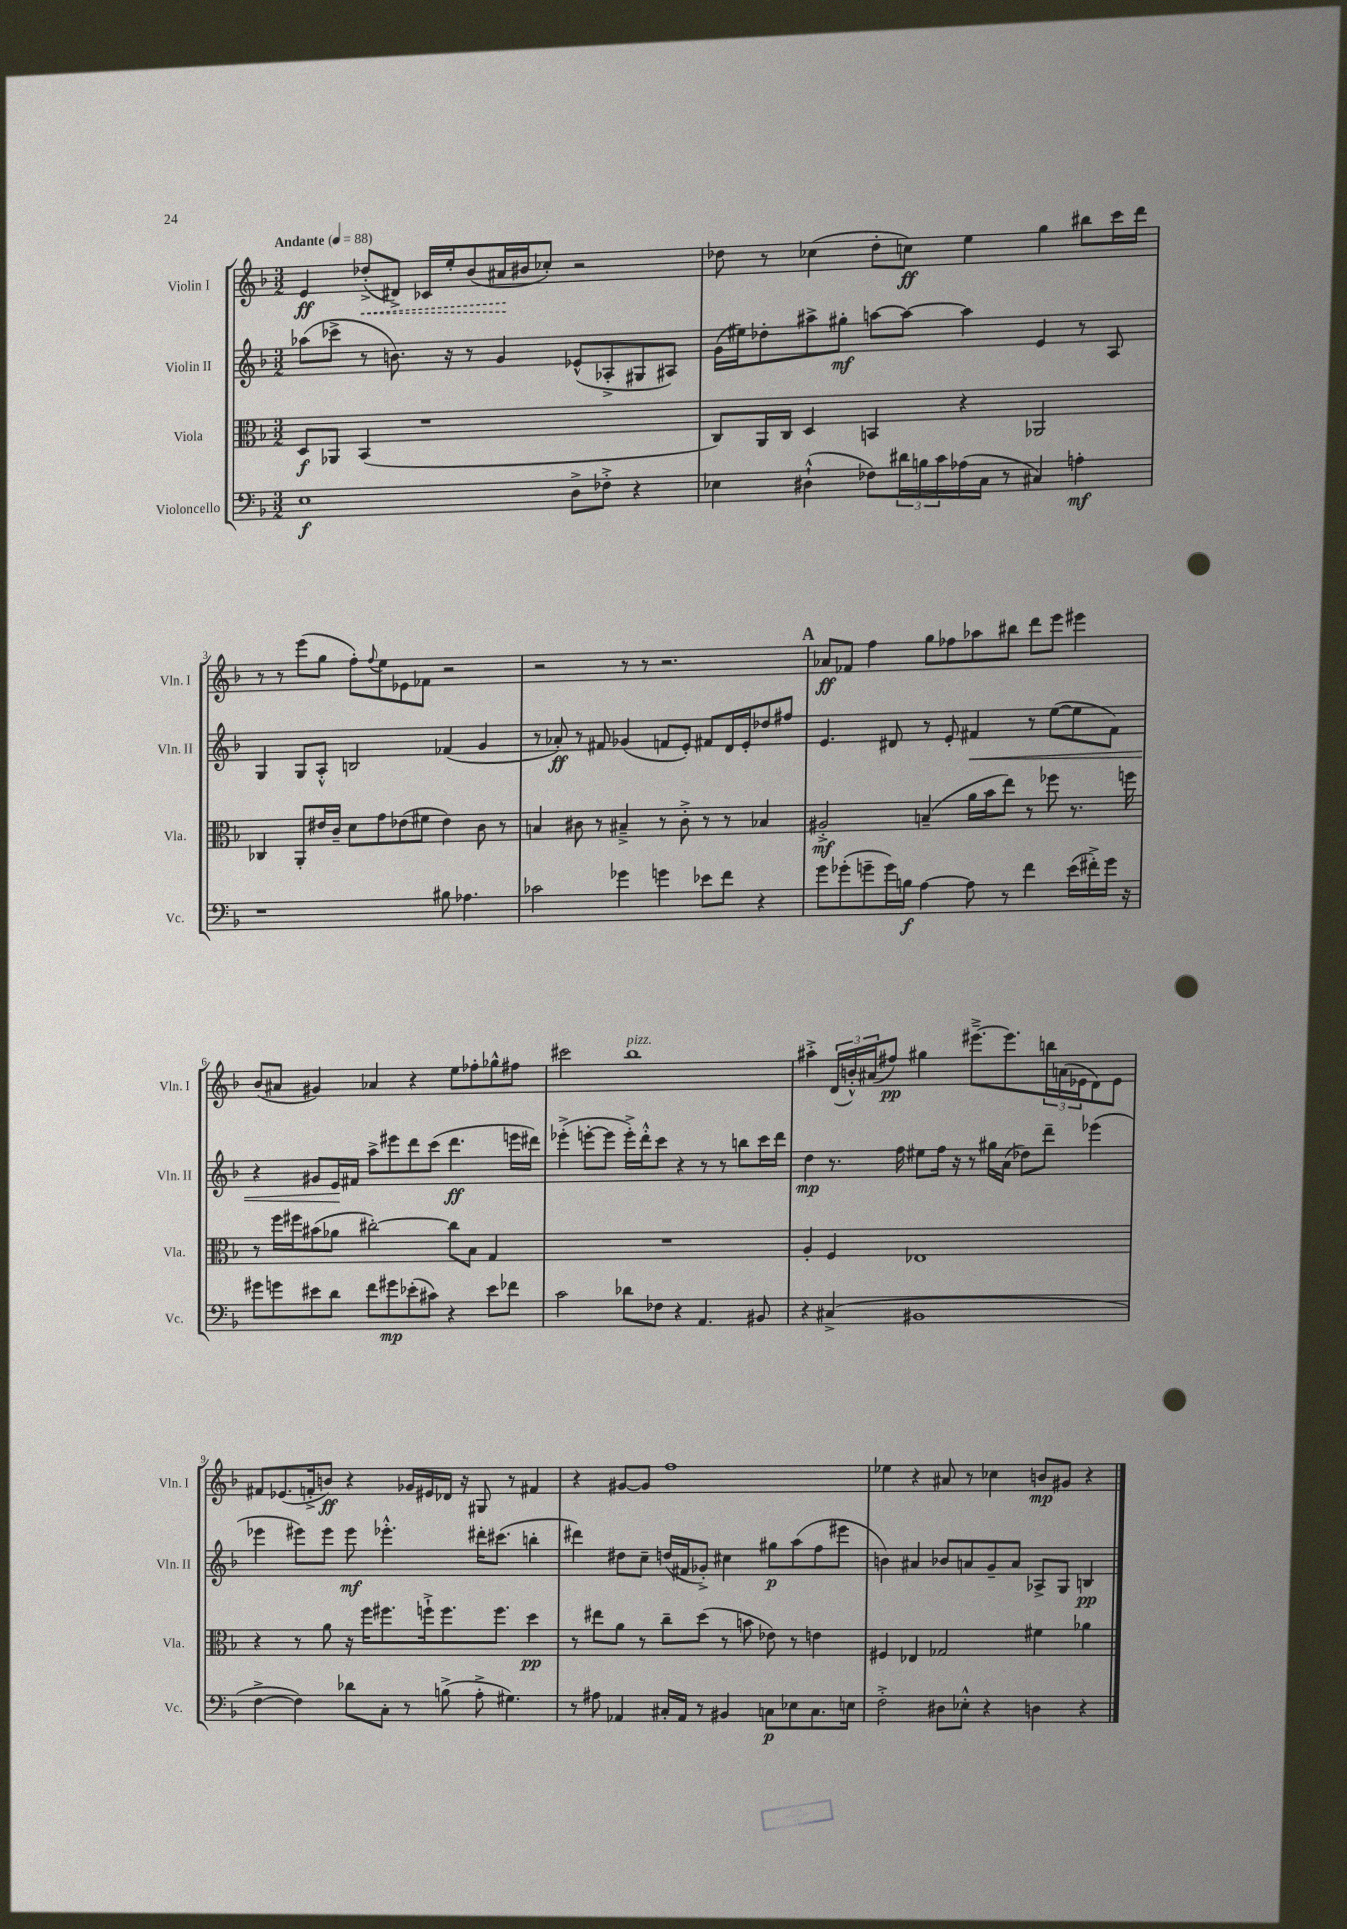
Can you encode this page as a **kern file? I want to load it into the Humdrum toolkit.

**kern	**dynam	**kern	**dynam	**kern	**dynam	**kern	**dynam
*part4	*part4	*part3	*part3	*part2	*part2	*part1	*part1
*staff4	*staff4	*staff3	*staff3	*staff2	*staff2	*staff1	*staff1
*I"Violoncello	*	*I"Viola	*	*I"Violin II	*	*I"Violin I	*
*I'Vc.	*	*I'Vla.	*	*I'Vln. II	*	*I'Vln. I	*
*clefF4	*	*clefC3	*	*clefG2	*	*clefG2	*
*k[b-]	*	*k[b-]	*	*k[b-]	*	*k[b-]	*
*M3/2	*	*M3/2	*	*M3/2	*	*M3/2	*
*MM88	*	*MM88	*	*MM88	*	*MM88	*
=1	=1	=1	=1	=1	=1	=1	=1
!	!	!	!	!	!	!LO:TX:a:B:t=Andante	!
1E	f	8D/L	f	(8aa-X\L	.	4e/	ff
.	.	8AA-X/J	.	8ccc-X^\J	.	.	.
!	!	!	!	!	!	!	!LO:HP:b
.	.	(4BB-/	.	8r	.	(8dd-X'^/L	<
.	.	.	.	8.bn\)	.	8d#X^/J)	.
.	.	1r	.	.	.	16c-X/LL	.
.	.	.	.	16r	.	16ee'/J	.
.	.	.	.	8r	.	(8b-/	.
.	.	.	.	4g/	.	16a#X/L	.
.	.	.	.	.	.	16b#X/J	[
.	.	.	.	.	.	8cc-X'/J)	.
8D^\L	.	.	.	(8e-X^^/L	.	2r	.
8F-X'^\J	.	.	.	8A-X'^/	.	.	.
4r	.	.	.	8G#X/	.	.	.
.	.	.	.	8A#X/J)	.	.	.
=2	=2	=2	=2	=2	=2	=2	=2
4E-X\	.	8C/L)	.	(16g\LL	.	8dd-X\	.
.	.	.	.	16ee#X\J)	.	.	.
.	.	16AA/L	.	8dd-X'\	.	8r	.
.	.	16C/JJ	.	.	.	.	.
(4D#X`^^\	.	4D/	.	8aa#X^\	.	(4cc-X\	.
.	.	.	.	8gg#X'\J	mf	.	.
8F-X\L)	.	4BBn/	.	[8aan\L	.	8dd-'\L	.
24d#X\L	.	.	.	8aa\J_	.	8ccn\J)	ff
24Bn\	.	.	.	.	.	.	.
24c\	.	.	.	.	.	.	.
(16A-X\	.	4r	.	4aa\]	.	4ee\	.
16C\JJ	.	.	.	.	.	.	.
8r	.	.	.	.	.	.	.
4C#X/)	.	2AA-X/	.	4e/	.	4gg\	.
4An'\	mf	.	.	8r	.	8bb#X\L	.
.	.	.	.	8A/	.	16ccc\L	.
.	.	.	.	.	.	16ddd\JJ	.
!!LO:LB:g=z
=3	=3	=3	=3	=3	=3	=3	=3
1r	.	4C-X/	.	4G/	.	8r	.
.	.	.	.	.	.	8r	.
.	.	8AA'/L	.	8G/L	.	(8eee\L	.
.	.	16e#X/L	.	8A'^^/J	.	8gg\J	.
.	.	16c~/JJ	.	.	.	.	.
.	.	8d\L	.	2Bn/	.	8ff'\L)	.
.	.	.	.	.	.	8qqff/	.
.	.	8g\	.	.	.	8ee\	.
.	.	(8e-X\	.	.	.	8e-X\	.
.	.	8f#X\J	.	.	.	8f-X\J	.
8B#X\	.	4e-\)	.	(4f-X/	.	2r	.
4.A-X\	.	.	.	.	.	.	.
.	.	8c\	.	4g/	.	.	.
.	.	8r	.	.	.	.	.
=4	=4	=4	=4	=4	=4	=4	=4
2c-X\	.	4Bn/	.	8r	.	2r	.
.	.	.	.	8a-X'/)	ff	.	.
.	.	8c#X\	.	8r	.	.	.
.	.	8r	.	8f#X/	.	.	.
4g-X\	.	4B#X~^/	.	(4g-X/	.	8r	.
.	.	.	.	.	.	8r	.
4gn\	.	8r	.	8fn/L	.	2.r	.
.	.	8c#'^\	.	8e'/J)	.	.	.
8e-X\L	.	8r	.	8f#X/L	.	.	.
8f\J	.	8r	.	16d/L	.	.	.
.	.	.	.	16e'/J	.	.	.
4r	.	4B-X/	.	8dd-X/	.	.	.
.	.	.	.	8ff#X/J	.	.	.
!!LO:REH:place=s1:t=A
=5	=5	=5	=5	=5	=5	=5	=5
8g\L	.	2A#X'^/	mf	4.e/	.	8a-X/L	ff
(8g-X'\	.	.	.	.	.	8f-X/J	.
8gn~\	.	.	.	.	.	4ff\	.
16g\L)	.	.	.	8d#X/	.	.	.
16Bn\JJ	f	.	.	.	.	.	.
[4A\	.	(4Bn~/	.	8r	.	8gg\L	.
.	.	.	.	8e'/	.	8ff-X\	.
!	!	!	!	!	!LO:HP:b	!	!
8A\]	.	16a\LL	.	4f#X/	<	8aa-X\	.
.	.	16b-\J	.	.	.	.	.
8r	.	8ee\J)	.	.	.	8bb#X\J	.
4f\	.	8r	.	8r	.	8ddd\L	.
.	.	8ff-X\	.	([8ee\L	.	8eee\J	.
(16e\LL	.	8.r	.	8ee\]	.	4eee#X\	.
16f#X'^\)	.	.	.	.	.	.	.
16g\JJ	.	.	.	8f#\J)	.	.	.
16r	.	16ffn\	.	.	.	.	.
!!LO:LB:g=z
=6	=6	=6	=6	=6	=6	=6	=6
8g#X\L	.	8r	.	4r	.	(8b-/L	.
8gn\	.	16ff\LL	.	.	.	8a#X/J	.
.	.	16ff#X\J	.	.	.	.	.
8e#X\	.	(8b#X\	.	8g#X/L	.	4g#X/)	.
8d\J	.	8a-X\J	.	16e/L	.	.	.
.	.	.	.	16f#X/JJ	[	.	.
8f\L	.	[2cc#X'\)	.	8aa^\L	.	4a-X/	.
8g#X\	mp	.	.	8eee#X\	.	.	.
(8e-X'\	.	.	.	8ddd\	.	4r	.
8c#X\J)	.	.	.	(8ccc\J	.	.	.
4r	.	8cc#\L]	.	4.ddd\	ff	8ee\L	.
.	.	8B-\J	.	.	.	8ff-X'\	.
8e-\L	.	4G/	.	.	.	8gg-X^^\	.
8f-X\J	.	.	.	16eeen\LL	.	8ff#X\J	.
.	.	.	.	16ddd#X\JJ)	.	.	.
=7	=7	=7	=7	=7	=7	=7	=7
2c\	.	1.r	.	(4eee-X'^\	.	2ccc#X\	.
.	.	.	.	[8eeen'\L	.	.	.
.	.	.	.	8eee\J]	.	.	.
!	!	!	!	!	!	!LO:TX:a:i:t=pizz.	!
8d-X\L	.	.	.	16eee'^\LL)	.	1bb-	.
.	.	.	.	16ddd'^^\J	.	.	.
8F-X\J	.	.	.	8ccc\J	.	.	.
4r	.	.	.	4r	.	.	.
4.AA/	.	.	.	8r	.	.	.
.	.	.	.	8r	.	.	.
.	.	.	.	8bbn\L	.	.	.
8BB#X/	.	.	.	16ccc\L	.	.	.
.	.	.	.	16ddd\JJ	.	.	.
=8	=8	=8	=8	=8	=8	=8	=8
4r	.	4A'/	.	4dd\	mp	4aa#X'^\	.
(4C#X^/	.	4F/	.	8.r	.	(24d/LL	.
.	.	.	.	.	.	24bn'^^/)	.
.	.	.	.	.	.	(24a#X/J	.
.	.	.	.	.	.	8ff#X/J)	pp
.	.	.	.	16ff\	.	.	.
1BB#X	.	1E-X	.	8ee#X\L	.	4gg#X\	.
.	.	.	.	16ff\Jk	.	.	.
.	.	.	.	16r	.	.	.
.	.	.	.	8r	.	[8.eee#X~^\L	.
.	.	.	.	16gg#X\LL	.	.	.
.	.	.	.	(16a\JJ	.	8.eee#\]	.
.	.	.	.	8dd-X\L)	.	.	.
.	.	.	.	8ddd~\J	.	24bbn\L	.
.	.	.	.	.	.	(24an\	.
.	.	.	.	.	.	24e-X\J	.
.	.	.	.	(4eee-X\	.	8d\)	.
.	.	.	.	.	.	8e-\J	.
!!LO:LB:g=z
=9	=9	=9	=9	=9	=9	=9	=9
[4F^\	.	4r	.	4eee-X\	.	8f#X/L	.
.	.	.	.	.	.	(8.e-X/	.
4F\])	.	8r	.	8eee#X\L)	.	.	.
.	.	.	.	.	.	16fn'^/k	.
.	.	8a\	.	8eee#\J	.	8bn/J)	ff
8d-X\L	.	16r	.	8eee#\	mf	4r	.
.	.	16ff\KL	.	.	.	.	.
8C'\J	.	8.ff#X\	.	4.eee-X'^^\	.	.	.
8r	.	.	.	.	.	16g-X/LL	.
.	.	16ffn`^\k	.	.	.	16e#X/	.
(8Bn^\	.	8.ff\	.	.	.	16d-X/JJ	.
.	.	.	.	.	.	16r	.
8A'^\	.	.	.	16ddd#X'\KL	.	8G#X/	.
.	.	8.ff\J	.	(8.ccc#X\J	.	.	.
4.G#X\)	.	.	.	.	.	8r	.
.	.	4dd\	pp	4bbn'\	.	4f#X/	.
=10	=10	=10	=10	=10	=10	=10	=10
8r	.	8r	.	4ddd#X\)	.	4r	.
8A#X\	.	8ee#X\L	.	.	.	.	.
4AA-X/	.	8a\J	.	8dd#X\L	.	[8g#X/L	.
.	.	8r	.	8cc~\J	.	8g#/J]	.
16C#X'/LL	.	8cc~\L	.	(16ddn/LL	.	1ff	.
16AA-/JJ	.	.	.	16f#X/J	.	.	.
8r	.	(8dd\J	.	8g-X'^/J)	.	.	.
4BB#X/	.	8r	.	4cc#X\	.	.	.
.	.	8bn\	.	.	.	.	.
8Cn\L	p	8e-X\)	.	8gg#X\L	p	.	.
8E-X\	.	8r	.	(8aa\	.	.	.
8.C\	.	4en\	.	8ff\	.	.	.
.	.	.	.	8eee#X\J	.	.	.
16En\Jk	.	.	.	.	.	.	.
=11	=11	=11	=11	=11	=11	=11	=11
2F'^\	.	4F#X/	.	4bn\)	.	4ee-X\	.
.	.	4E-X/	.	4a#X/	.	4r	.
8D#X\L	.	2G-X/	.	8b-X/L	.	8a#X/	.
8E-X'^^\J	.	.	.	8an/	.	8r	.
4r	.	.	.	8g~/	.	4cc-X\	.
.	.	.	.	8a/J	.	.	.
4Dn\	.	4f#X\	.	8A-X^/L	.	8bn/L	mp
.	.	.	.	8G/J	.	8g#X/J	.
4r	.	4a-X\	.	4Bn/	pp	4r	.
==	==	==	==	==	==	==	==
*-	*-	*-	*-	*-	*-	*-	*-
